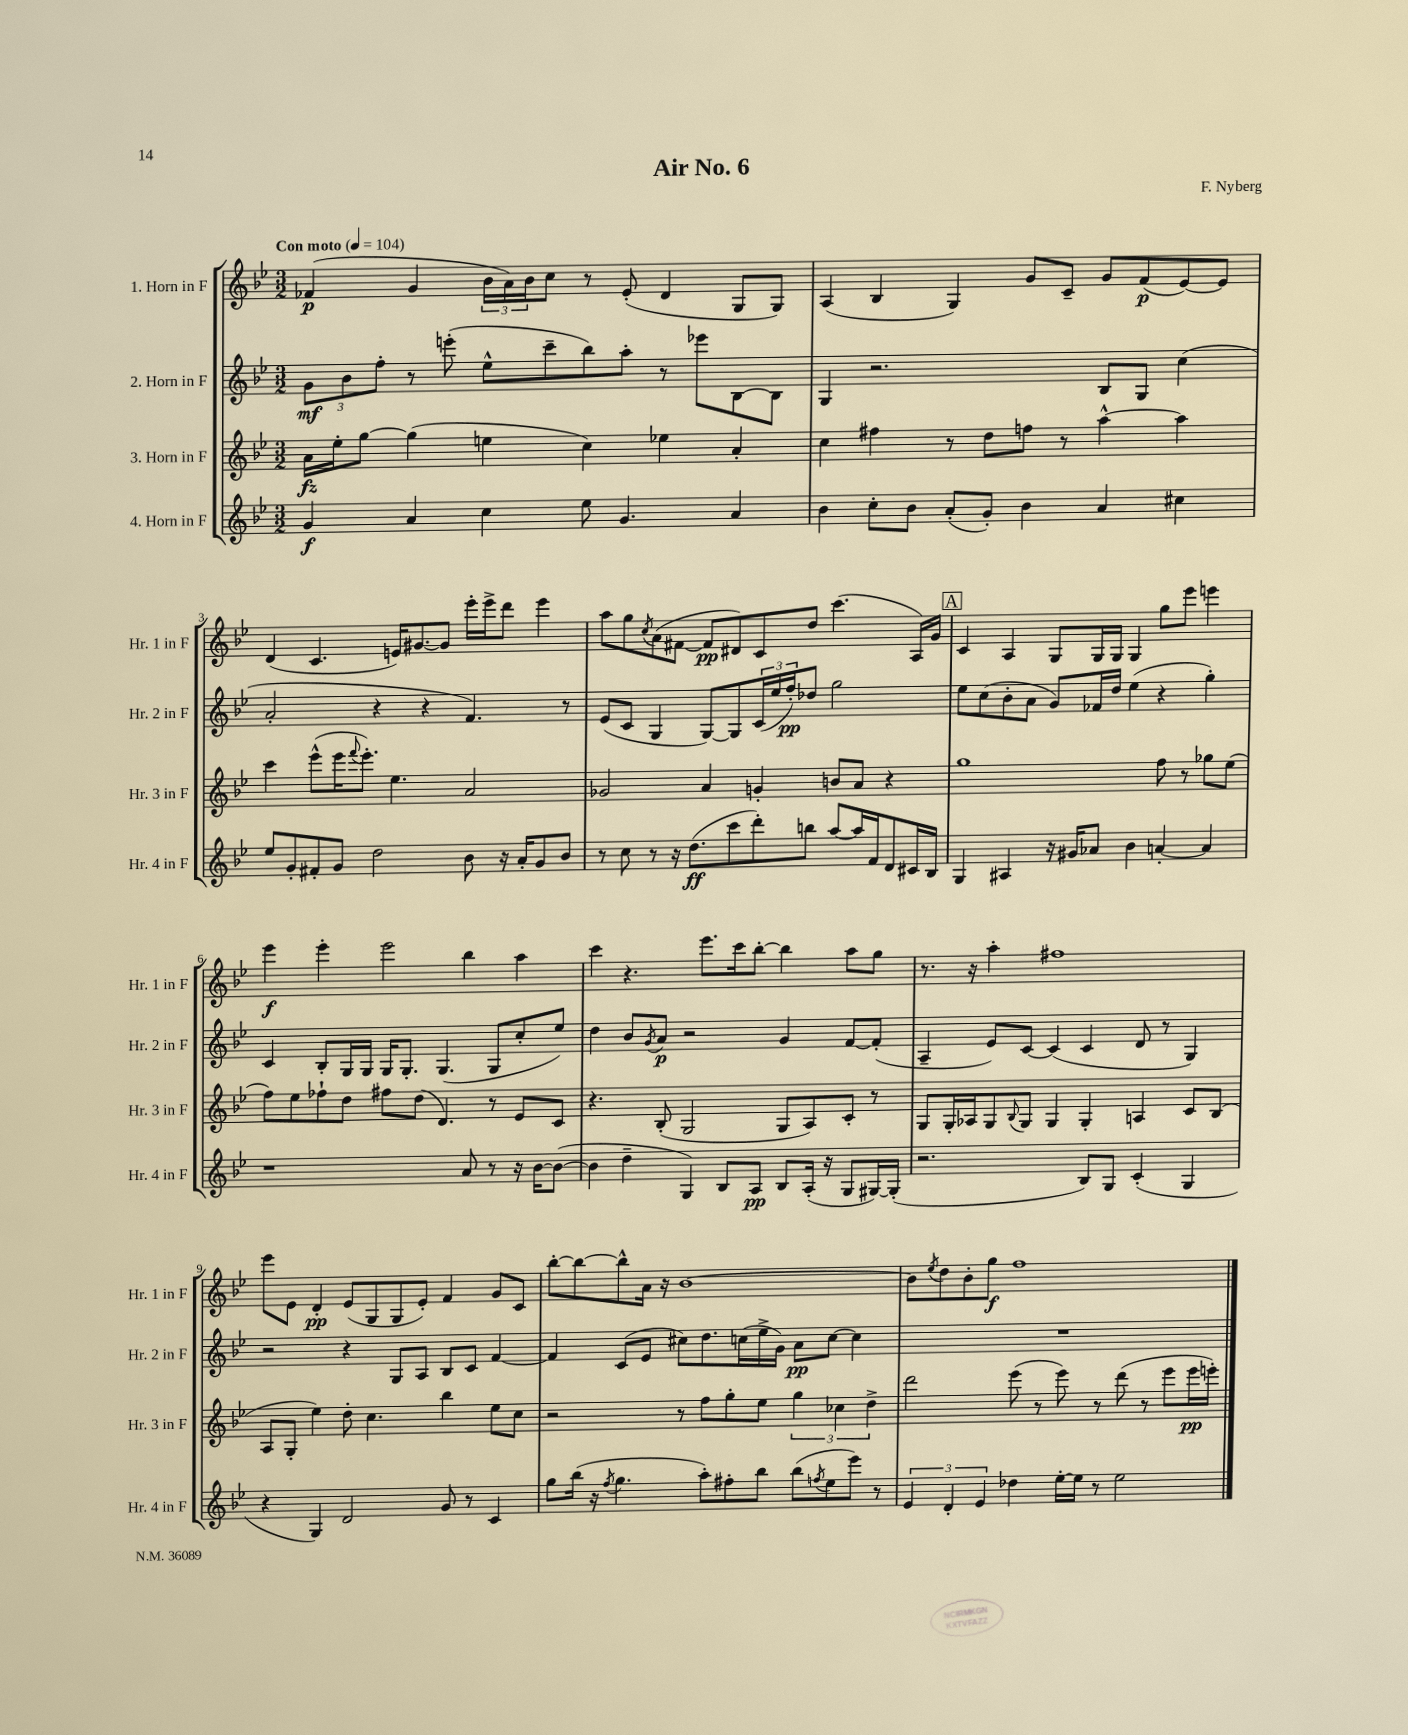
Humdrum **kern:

**kern	**kern	**kern	**kern
*staff4	*staff3	*staff2	*staff1
*clefG2	*clefG2	*clefG2	*clefG2
*k[b-e-]	*k[b-e-]	*k[b-e-]	*k[b-e-]
*M3/2	*M3/2	*M3/2	*M3/2
*MM104	*MM104	*MM104	*MM104
4g	16a	12g	(4f-
.	16ee-'	.	.
.	.	12b-	.
.	[8gg	.	.
.	.	12ff'	.
4a	(4gg]	8r	4g
.	.	(8eee'	.
4cc	4ee	8ee-^^	24b-
.	.	.	24a)
.	.	.	24b-
.	.	8ccc~	8cc
8ee-	4cc)	8bb-)	8r
4.g	.	8aa'	(8e-'
.	4ee-	8r	4d
.	.	8eee-	.
4a	4a'	[8B-	8G
.	.	8B-]	8G)
=	=	=	=
4b-	4cc	4G	(4A
8cc'	4ff#	2.r	4B-
8b-	.	.	.
(8a'	8r	.	4G)
8g')	8dd	.	.
4b-	8ff	.	8g
.	8r	.	8c~
4a	[4aa^^	8B-	8g
.	.	8G	(8f
4cc#	4aa]	(4cc	[8e-)
.	.	.	8e-]
=	=	=	=
8ee-	4ccc	2a'	(4d
8g'	.	.	.
8f#'	(8eee-^^	.	4.c
8g	16eee-	.	.
.	8qqfff	.	.
.	8.eee-')	.	.
2dd	.	4r	.
.	4.ee-	.	16e)
.	.	.	[8.g#
.	.	4r	.
.	.	.	8g#]
8b-	2a	4.f)	16eee-'
.	.	.	16eee-^
16r	.	.	8ddd
16a'	.	.	.
8g	.	.	4eee-
8b-	.	8r	.
=	=	=	=
8r	2g-	(8e-	8aa
8cc	.	8c	8gg
.	.	.	8qcc
8r	.	4G	(8a
16r	.	.	[8f#
(8.dd	.	.	.
.	4a	[8G)	8f#]
8ccc	.	8G]	8d#)
8ddd')	4g'	(24c	8c
.	.	24ee-	.
.	.	24ff')	.
8bb	.	8dd-	8dd
[8aa	8b	2gg	(4.ccc
16aa]	8a	.	.
16f	.	.	.
8d	4r	.	.
16c#	.	.	16A)
16B-	.	.	16g
=	=	=	=
4G	1gg	8ee-	4c
.	.	(8cc	.
4A#	.	8b-'	4A
.	.	8a	.
16r	.	8g)	8G
16g#	.	.	.
8a-	.	16f-	16G
.	.	16dd	16G
4b-	.	(4ee-	4G
[4a'	8ff	4r	8gg
.	8r	.	8eee-
4a]	8gg-	4gg')	4eee
.	(8ee-	.	.
=	=	=	=
1r	8ff)	4c	4eee-
.	8ee-	.	.
.	8ff-`	8B-'	4eee-'
.	8dd	16G	.
.	.	16G	.
.	8ff#	16G	2eee-
.	.	8.G'	.
.	(8dd	.	.
.	4.d)	(4.G	.
8a	.	.	4bb-
8r	8r	8G	.
16r	8e-	8cc'	4aa
[16b-	.	.	.
(8b-_	8c	8ee-)	.
=	=	=	=
4b-]	4.r	4dd	4ccc
4dd~	.	8b-	4.r
.	.	8qg	.
.	(8B-'	8a	.
4G)	2G	2r	.
.	.	.	8.eee-
8B-	.	.	.
.	.	.	16ccc
8A	.	.	[8bb-'
8B-	8G	4g	4bb-]
(16A'	8A)	.	.
16r	.	.	.
8G	8c'	[8f	8aa
[16G#)	8r	(8f']	8gg
(16G#']	.	.	.
=	=	=	=
2.r	8G	4A~	8.r
.	16G'	.	.
.	16A-	.	16r
.	8G	8e-)	4aa'
.	8qqB-	.	.
.	8G	[8c	.
.	4G	(4c]	1ff#
8B-)	4G'	4c	.
8G	.	.	.
(4c'	4A	8d	.
.	.	8r	.
4G	8c	4G)	.
.	(8B-	.	.
=	=	=	=
4r	8A	2r	8eee-
.	8G'	.	8e-
4G)	4ee-)	.	4d'
2d	8dd'	4r	(8e-
.	4.cc	.	8G
.	.	8G	8G
.	.	8A	8e-')
8g	4bb-	8B-	4f
8r	.	8c	.
4c	8ee-	[4f	8g
.	8cc	.	8c
=	=	=	=
8gg	2r	4f]	[8bb-'
(16bb-	.	.	8bb-_
16r	.	.	.
8qff	.	.	.
4.gg	.	(8c	8bb-^^]
.	.	8e-	16a
.	.	.	16r
.	8r	8cc#)	[1b-
8aa')	8ff	8.dd	.
8ff#'	8gg'	.	.
.	.	(16cc	.
8bb-	8ee-	16ee-^	.
.	.	16g)	.
(8bb-	6gg	8a	.
8qff	.	.	.
8ee-	.	[8cc	.
.	6cc-	.	.
8eee-)	.	4cc]	.
.	6dd^	.	.
8r	.	.	.
=	=	=	=
6e-	2ddd	1.r	8b-]
.	.	.	8qee-
.	.	.	8dd
6d'	.	.	.
.	.	.	8b-'
6e-	.	.	.
.	.	.	8gg
4dd-	(8eee-	.	1ff
.	8r	.	.
[16ee-'	8eee-)	.	.
16ee-]	.	.	.
8r	8r	.	.
2ee-	(8ddd	.	.
.	8r	.	.
.	8eee-	.	.
.	16eee-	.	.
.	16eee')	.	.
==	==	==	==
*-	*-	*-	*-
